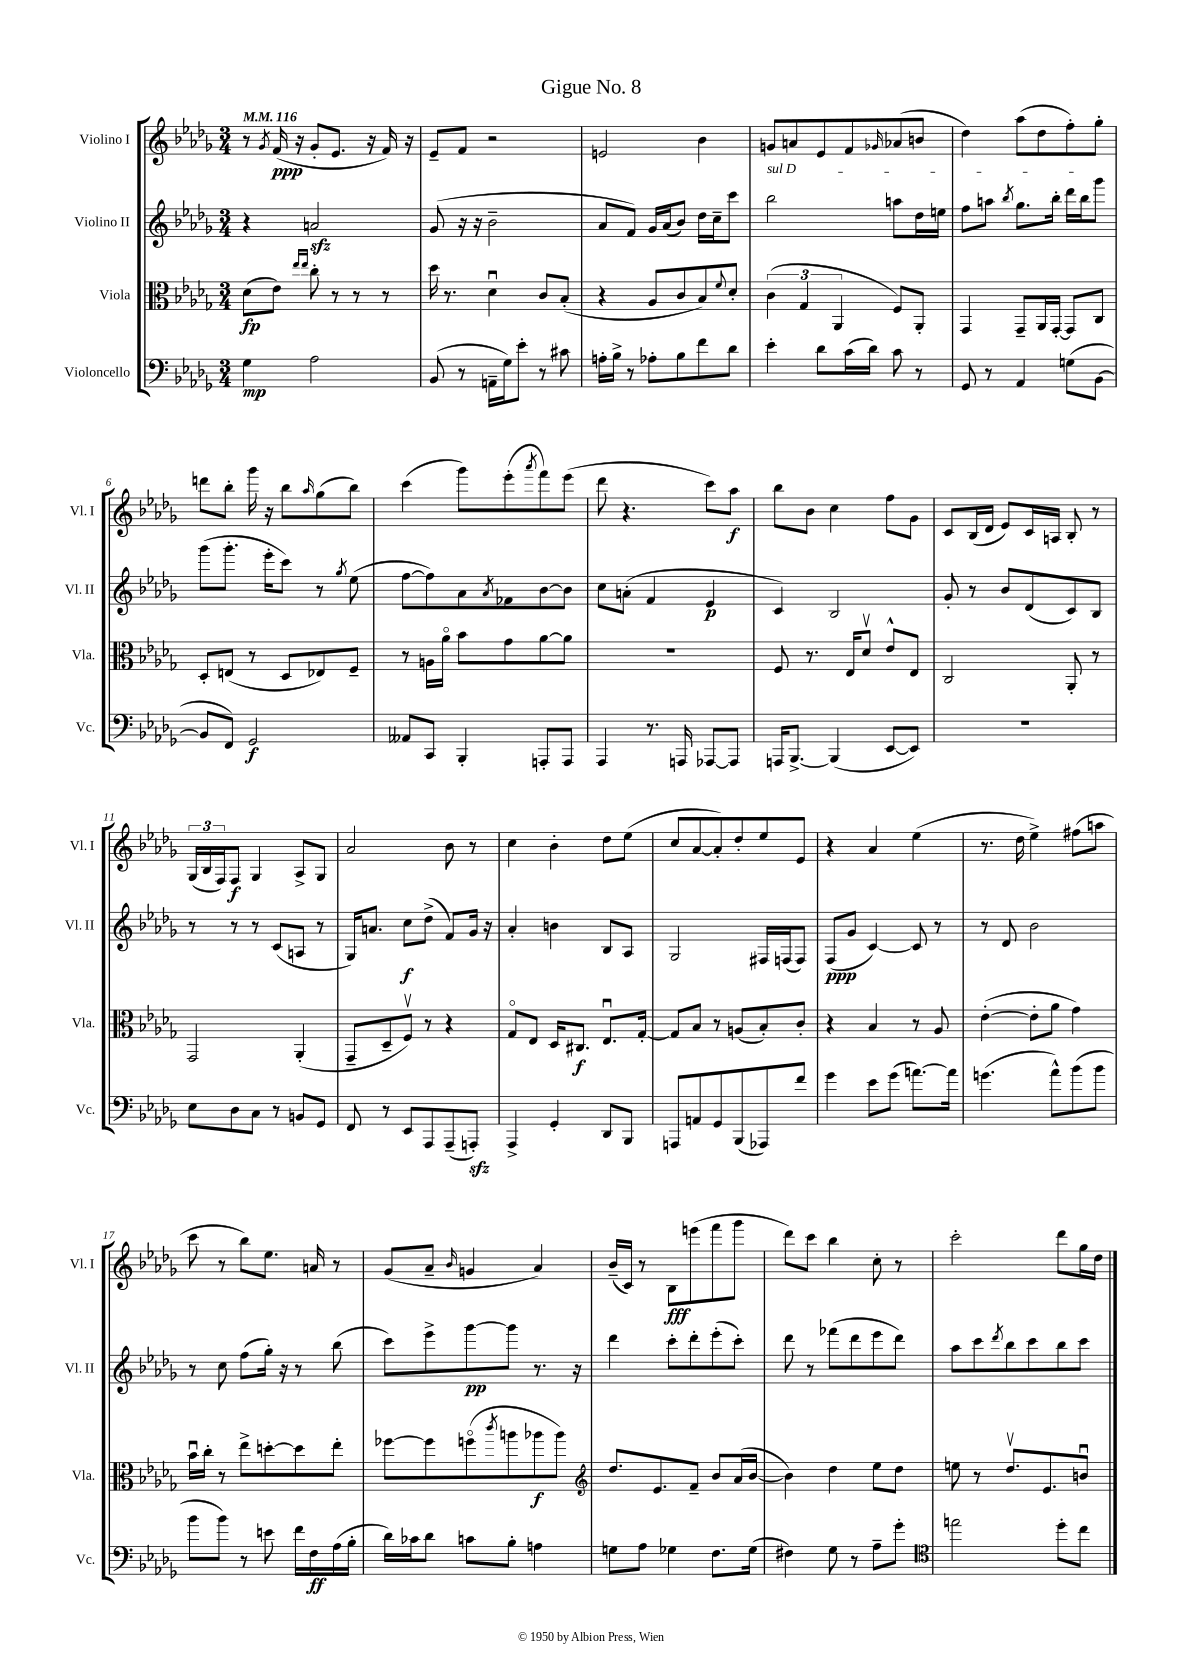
\header { title = "Gigue No. 8" }
<<
\new StaffGroup <<
\new Staff = "s0" \with { instrumentName = "Violino I" shortInstrumentName = "Vl. I" } {
    \clef treble \key des \major \numericTimeSignature \time 3/4 \tempo 4 = 116
    r8 \acciaccatura { ges'8 } f'16\ppp( r16 ges'8-. ees'8. r16 f'16) r16 |
    ees'8-- f'8 r2 |
    e'2 bes'4 |
    g'8 a'8 ees'8 f'8 \grace { ges'16 } aes'8( b'8 |
    des''4) aes''8( des''8 f''8-.) ges''8-. |
    d'''8 bes''8-. ges'''16 r16 bes''8 \grace { aes''16 } ges''8( bes''8) |
    c'''4( ges'''8) ees'''8-.( \acciaccatura { aes'''8 } f'''8) ees'''8( |
    des'''8 r4. c'''8) aes''8\f |
    bes''8 bes'8 c''4 f''8 ges'8 |
    c'8 bes16( des'16 ees'8) c'16 a16 bes8-. r8 |
    \tuplet 3/2 { ges16( bes16 f16) } f8\f ges4 aes8-> ges8 |
    aes'2 bes'8 r8 |
    c''4 bes'4-. des''8 ees''8( |
    c''8 aes'8~ aes'8-.) des''8-. ees''8 ees'8 |
    r4 aes'4 ees''4( |
    r8. des''16 ees''4->) fis''8( a''8 |
    c'''8 r8 bes''8) ees''8. a'16 r8 |
    ges'8( aes'8-- \grace { bes'16 } g'4 aes'4) |
    bes'16--( c'16) r8 bes8\fff e'''8( f'''8 ges'''8 |
    des'''8) c'''8 bes''4 c''8-. r8 |
    c'''2-. des'''8 ges''16 des''16 \bar "|." |
}
\new Staff = "s1" \with { instrumentName = "Violino II" shortInstrumentName = "Vl. II" } {
    \clef treble \key des \major \numericTimeSignature \time 3/4
    r4 a'2\sfz |
    ges'8( r16 r16 bes'2-- |
    aes'8 f'8) ges'16 aes'16( bes'8) des''16 c''16-- c'''8 |
    \once \override TextSpanner.bound-details.left.text = \markup { \italic "sul D" } bes''2\startTextSpan a''8 des''16 e''16 |
    f''8 a''8 \acciaccatura { bes''8 } ges''8. bes''16-. des'''16 bes''16 ges'''8\stopTextSpan |
    ges'''8( ges'''8.-. ees'''16-. c'''8) r8 \acciaccatura { ges''8 } ees''8( |
    f''8~ f''8) aes'8 \acciaccatura { aes'8 } fes'8 bes'8~ bes'8 |
    c''8 a'8-.( f'4 ees'4\p |
    c'4) bes2 |
    ges'8-. r8 bes'8 des'8( c'8) bes8 |
    r8 r8 r8 c'8( a8 r8 |
    ges16) a'8. c''8\f des''8->( f'8) ges'16 r16 |
    aes'4-. b'4 bes8 aes8 |
    ges2 fis16 f16( f8) |
    f8\ppp( ges'8 c'4~) c'8 r8 |
    r8 des'8 bes'2 |
    r8 c''8 f''8( ges''16-.) r16 r8 bes''8( |
    c'''8) ees'''8-> ges'''8~\pp ges'''8 r8. r16 |
    des'''4 c'''8-. des'''8-. ees'''8-.( c'''8-.) |
    des'''8 r8 fes'''8( des'''8 ees'''8 des'''8) |
    aes''8 c'''8 \acciaccatura { des'''8 } bes''8 c'''8 bes''8 c'''8 \bar "|." |
}
\new Staff = "s2" \with { instrumentName = "Viola" shortInstrumentName = "Vla." } {
    \clef alto \key des \major \numericTimeSignature \time 3/4
    des'8\fp( ees'8) \grace { ees''16 ees''16 } c''8-. r8 r8 r8 |
    des''16 r8. des'4\downbow c'8 bes8-.( |
    r4 aes8 c'8 bes8) \appoggiatura { f'8 } des'8-. |
    \tuplet 3/2 { c'4( ges4 aes,4 } f8) aes,8-. |
    ges,4 ges,8-- aes,16 ges,16~-. ges,8 c8 |
    des8-. e8( r8 des8 ees8) f8-- |
    r8 a16 aes'16\flageolet bes'8 ges'8 aes'8~ aes'8 |
    R2. |
    f8 r8. ees16 des'8\upbow ees'8-^ ees8 |
    c2 aes,8-. r8 |
    ges,2 aes,4-.( |
    ges,8-- des8-- f8\upbow) r8 r4 |
    ges8\flageolet ees8 des16 cis8.\f ees8.\downbow ges16~-. |
    ges8 bes8 r8 a8( bes8-.) c'8-. |
    r4 bes4 r8 aes8 |
    ees'4~-.( ees'8-. aes'8 ges'4) |
    bes'16\downbow c''16-. r8 ees''8-> d''8~-. d''8 ees''8-. |
    fes''8~ fes''8 f''8\flageolet( \acciaccatura { c'''8 } a''8 aes''8\f aes''8) |
    \clef treble des''8. ees'8. f'8-- bes'8 aes'16( bes'16~ |
    bes'4) des''4 ees''8 des''8 |
    e''8 r8 des''8.\upbow ees'8. b'8\downbow \bar "|." |
}
\new Staff = "s3" \with { instrumentName = "Violoncello" shortInstrumentName = "Vc." } {
    \clef bass \key des \major \numericTimeSignature \time 3/4
    ges4\mp aes2 |
    bes,8( r8 a,16-- ges16) ees'8-. r8 cis'8 |
    a16-. bes16-> r8 aes8-. bes8 f'8 des'8 |
    ees'4-. des'8 c'16( des'16) c'8 r8 |
    ges,8 r8 aes,4 g8( bes,8~ |
    bes,8 f,8) ges,2\f |
    aeses,8 c,8 bes,,4-. a,,8-. a,,8 |
    aes,,4 r8. a,,16 aes,,8~ aes,,8 |
    a,,16 bes,,8.~-> bes,,4( ees,8~ ees,8) |
    R2. |
    ees8 des8 c8 r8 b,8 ges,8 |
    f,8 r8 ees,8 aes,,8 aes,,8--( a,,8-.\sfz) |
    aes,,4-> ges,4-. des,8 bes,,8 |
    a,,8 a,8 ges,8 bes,,8( aes,,8) f'8 |
    ges'4 ees'8 ges'8( a'8.~) a'16 |
    g'4.( aes'8-^) bes'8( bes'8 |
    bes'8 bes'8) r8 e'8 f'16 f16\ff aes16( bes16-. |
    des'16) ces'16 des'8 c'8 bes8-. a4 |
    g8 aes8 ges4 f8. ges16( |
    fis4) ges8 r8 aes8-- ges'8-. |
    \clef tenor e''2 des''8-. c''8 \bar "|." |
}
>>
>>
